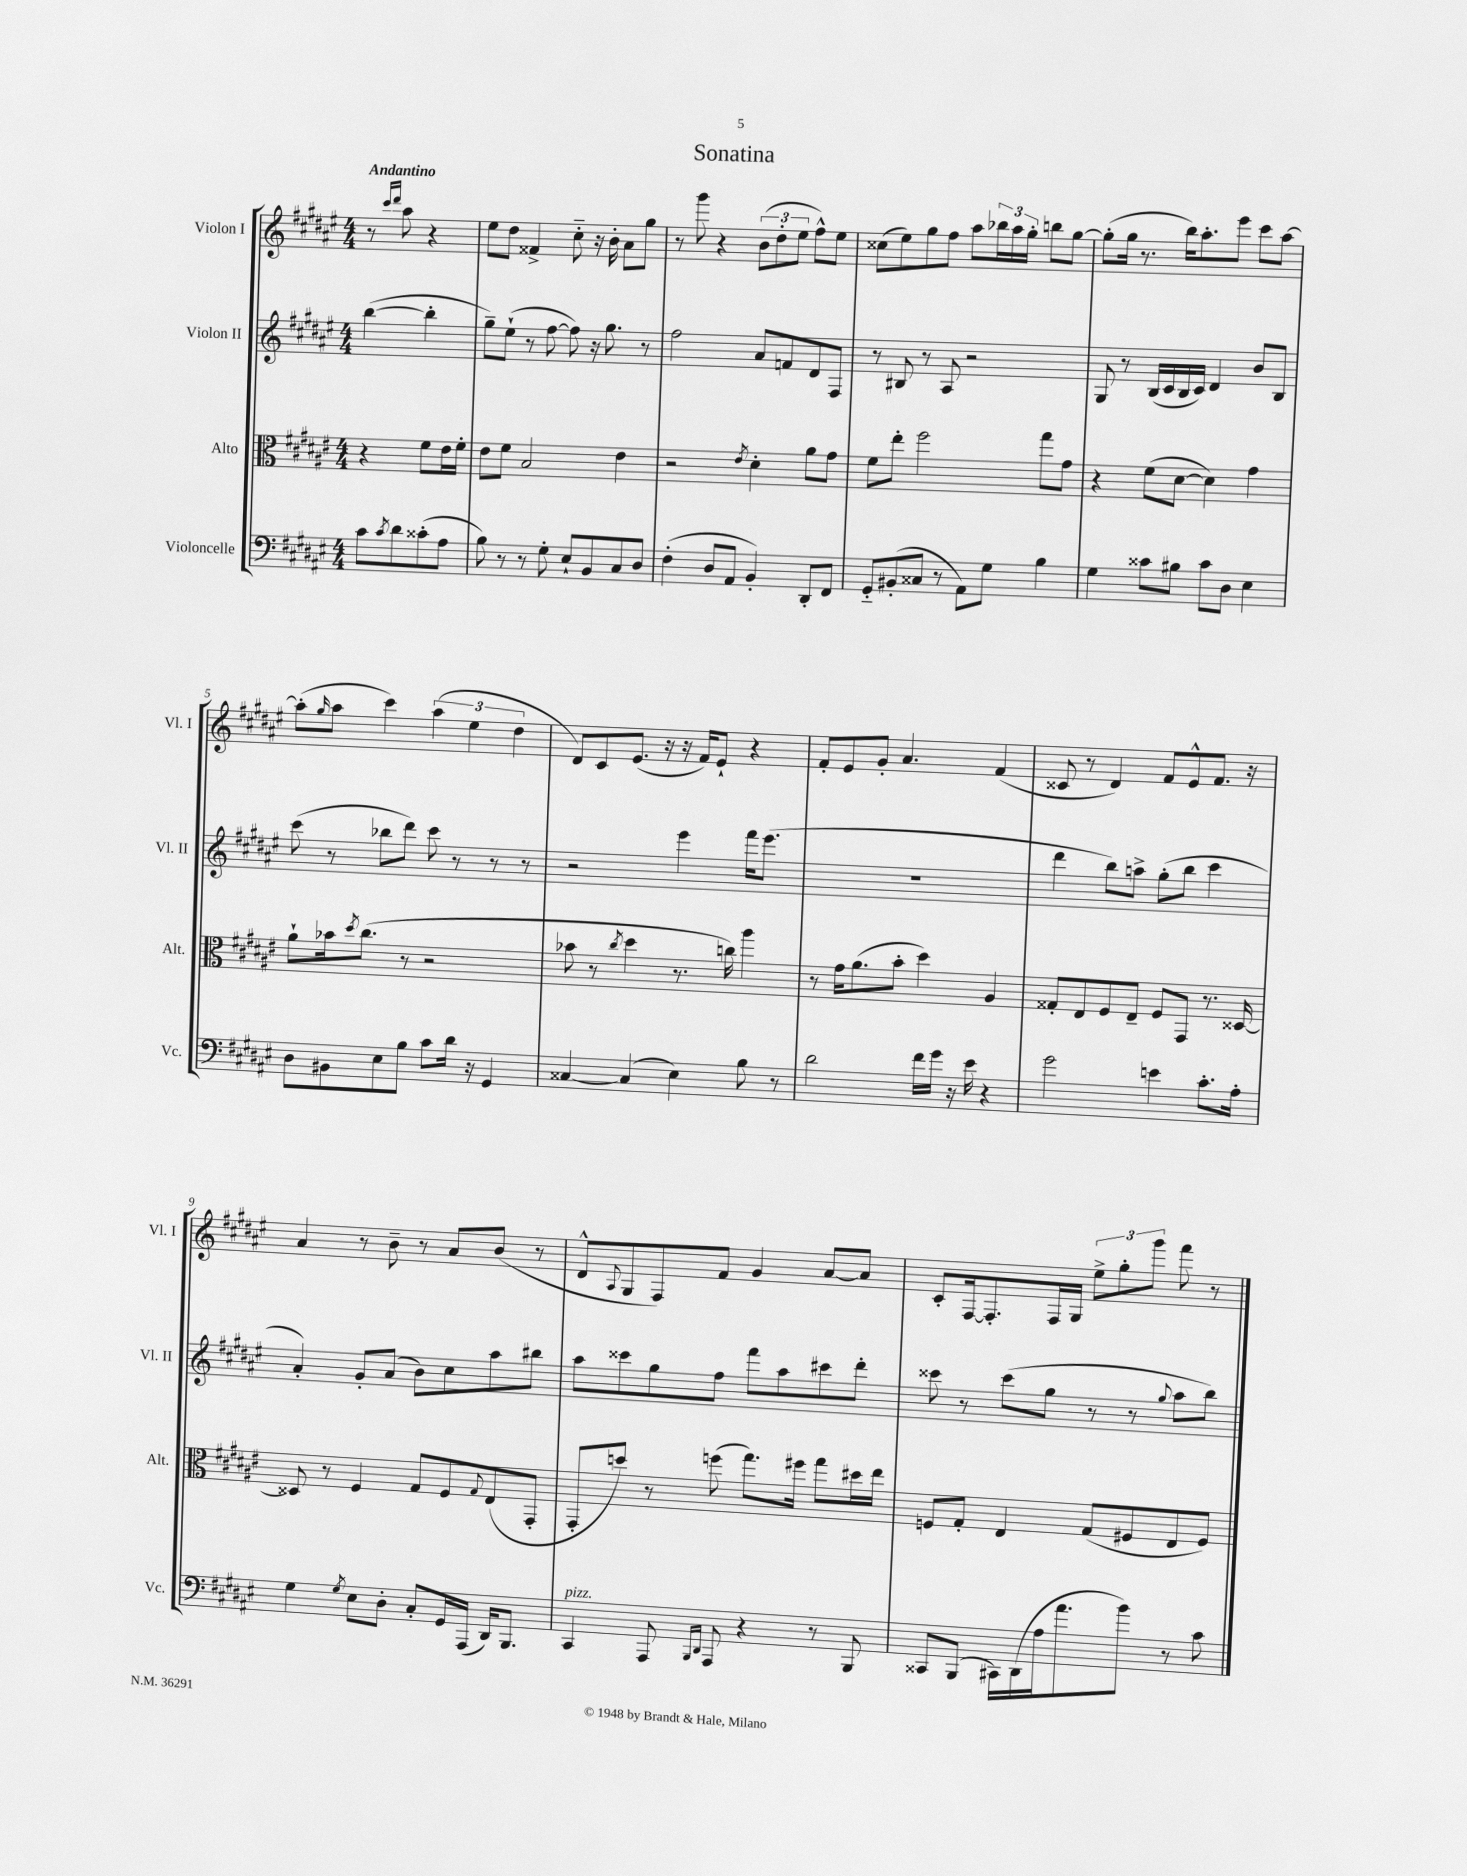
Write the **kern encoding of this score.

**kern	**kern	**kern	**kern
*part4	*part3	*part2	*part1
*staff4	*staff3	*staff2	*staff1
*I"Violoncelle	*I"Alto	*I"Violon II	*I"Violon I
*I'Vc.	*I'Alt.	*I'Vl. II	*I'Vl. I
*clefF4	*clefC3	*clefG2	*clefG2
*k[f#c#g#d#a#e#]	*k[f#c#g#d#a#e#]	*k[f#c#g#d#a#e#]	*k[f#c#g#d#a#e#]
*M4/4	*M4/4	*M4/4	*M4/4
=	=	=	=
!	!	!	!LO:TX:a:B:t=Andantino
8c#\L	4r	([4bb\	8r
.	.	.	16qqccc#/LL
8qc#/	.	.	16qqddd#/JJ
8d#\	.	.	8aa#\
(8c##X'\	8f#\L	4bb'\]	4r
8A#\J	16e#\L	.	.
.	16f#'\JJ	.	.
=1	=1	=1	=1
8B\)	8e#\L	8gg#~\L)	8ee#\L
8r	8f#\J	(8ee#`\J	8dd#\J
8r	2B/	8r	4f##X^/
8G#'\	.	[8ff#\	.
8E#`/L	.	8ff#\])	8cc#\
8BB/	.	16r	16r
.	.	8.gg#\	16b'\
8C#/	4e#\	.	8a#\L
8D#/J	.	8r	8gg#\J
=2	=2	=2	=2
(4F#'\	2r	2ff#\	8r
.	.	.	8ggg#\
8D#/L	.	.	4r
8AA#/J	.	.	.
.	8qe#/	.	.
4BB'/)	4d#'\	8a#/L	(12b\L
.	.	.	12dd#'\
.	.	8fn/	.
.	.	.	12ee#\J
8DD#'/L	8a#\L	8d#/	8ff#^^\L)
8FF#/J	8g#\J	8F#/J	8ee#\J
=3	=3	=3	=3
8GG#/L	8f#\L	8r	(8cc##X\L
(8BB#X'/	8ee#'\J	8B#X/	8ee#\)
8C##X/J	2ff#\	8r	8gg#\
8r	.	8A#/	8ff#\J
8AA#\L)	.	2r	8aa#\L
8G#\J	.	.	24bb-X\L
.	.	.	24aa#\
.	.	.	24gg#'\JJ
4B\	8gg#\L	.	8bbn\L
.	8g#\J	.	[8gg#\J
=4	=4	=4	=4
4G#\	4r	8G#/	(8gg#'\L]
.	.	8r	16gg#\Jk
.	.	.	8.r
8c##X\L	(8f#\L	(16B/LL	.
.	.	16c#/	.
8B#X\J	[8d#\J	16B/	16bb\KL)
.	.	16c#/JJ)	8.aa#'\
8c##\L	4d#\])	4d#/	.
8D#\J	.	.	8eee#\J
4E#\	4g#\	8b/L	8ccc#\L
.	.	8B/J	[8aa#\J
!!LO:LB:g=z
=5	=5	=5	=5
8D#\L	8a#`\L	(8ccc#\	(8aa#'\L]
.	.	.	16qqgg#/
8BB#X\	16b-X\k	8r	8aa#\J
.	8qdd#/	.	.
.	(8.cc#\J	.	.
8E#\	.	8bb-X\L	4ccc#\)
8B\J	8r	8ddd#\J)	.
8c#\L	2r	8ccc#\	(6aa#\
16d#\Jk	.	8r	.
.	.	.	6ee#\
16r	.	.	.
4GG#/	.	8r	.
.	.	.	6dd#\
.	.	8r	.
=6	=6	=6	=6
[4C##X/	8b-X\	2r	8d#/L)
.	8r	.	8c#/
.	8qcc#/	.	.
(4C##/]	4dd#\	.	(8.e#/J
.	.	.	16r
4E#\)	8.r	4eee#\	16r
.	.	.	16f#/KL)
.	.	.	8e#`/J
.	16ccn\)	.	.
8B\	4aa#\	16fff#\KL	4r
.	.	(8.eee#\J	.
8r	.	.	.
=7	=7	=7	=7
2d#\	8r	1r	8f#'/L
.	16g#\KL	.	8e#/
.	(8.a#\	.	.
.	.	.	8g#'/J
.	8b'\J	.	4.a#/
16f#\LL	4dd#\)	.	.
16g#\JJ	.	.	.
16r	.	.	.
16e#\	.	.	.
4r	4A#/	.	(4f#/
=8	=8	=8	=8
2g#\	8G##X'/L	4ddd#\	8c##X/
.	8E#/	.	8r
.	8F#/	8bb\L)	4d#/)
.	8E#~/J	8aan^\J	.
4en\	8F#/L	(8gg#'\L	8f#/L
.	8GG#/J	8bb\J	8e#^^/
8.c#'\L	8.r	4ccc#\	8.f#/J
16A#'\Jk	[16D##X/	.	16r
!!LO:LB:g=z
=9	=9	=9	=9
4G#\	8D##X/]	4a#'/)	4a#/
.	8r	.	.
8qG#/	.	.	.
8E#\L	4F#/	8g#'/L	8r
8D#'\J	.	(8a#/J	8b~\
8C#'/L	8G#/L	8b\L)	8r
16GG#/L	8F#/	8cc#\	8a#/L
(16AAA#/JJ	.	.	.
.	8qqG#/	.	.
16DD#/KL)	(8E#/	8aa#\	(8b/J
8.BBB/J	.	.	.
.	8GG#'/J	8bb#X\J	8r
=10	=10	=10	=10
!LO:TX:a:i:t=pizz.	!	!	!
4CC#/	8GG#'/L	8aa#\L	8d#^^/L
.	.	.	8qqA#/
.	8ddn/J)	8ccc##X\	8G#/
8AAA#/	8r	8gg#\	8F#/)
16qqBBB/LL	.	.	.
16qqDD#/JJ	.	.	.
8AAA#/	(8ffn\	8ff#\J	8f#/J
4r	8.gg#\L)	8fff#\L	4g#/
.	.	8aa#\	.
.	16ff#X\Jk	.	.
8r	8gg#\L	8ccc#X\	[8a#/L
8BBB/	16dd#X\L	8ddd#'\J	8a#/J]
.	16ee#\JJ	.	.
=11	=11	=11	=11
8CC##X/L	8Fn/L	8ccc##X\	8c#'/L
(8BBB/J	8G#'/J	8r	[16F#/k
.	.	.	8.F#'/]
16CC#X\LL)	4E#/	(8ccc##\L	.
(16DD#\	.	.	.
16A#\J	.	8gg#\J	16F#/L
8.a#\	.	.	16G#/JJ
.	(8G#/L	8r	12ee#^\L
.	.	.	12gg#'\
8b\J)	8F#X/	8r	.
.	.	.	12ggg#\J
.	.	8qqgg#/	.
8r	8E#/	8aa#\L	8fff#\
8c#\	8F#/J)	8bb\J)	8r
==	==	==	==
*-	*-	*-	*-
